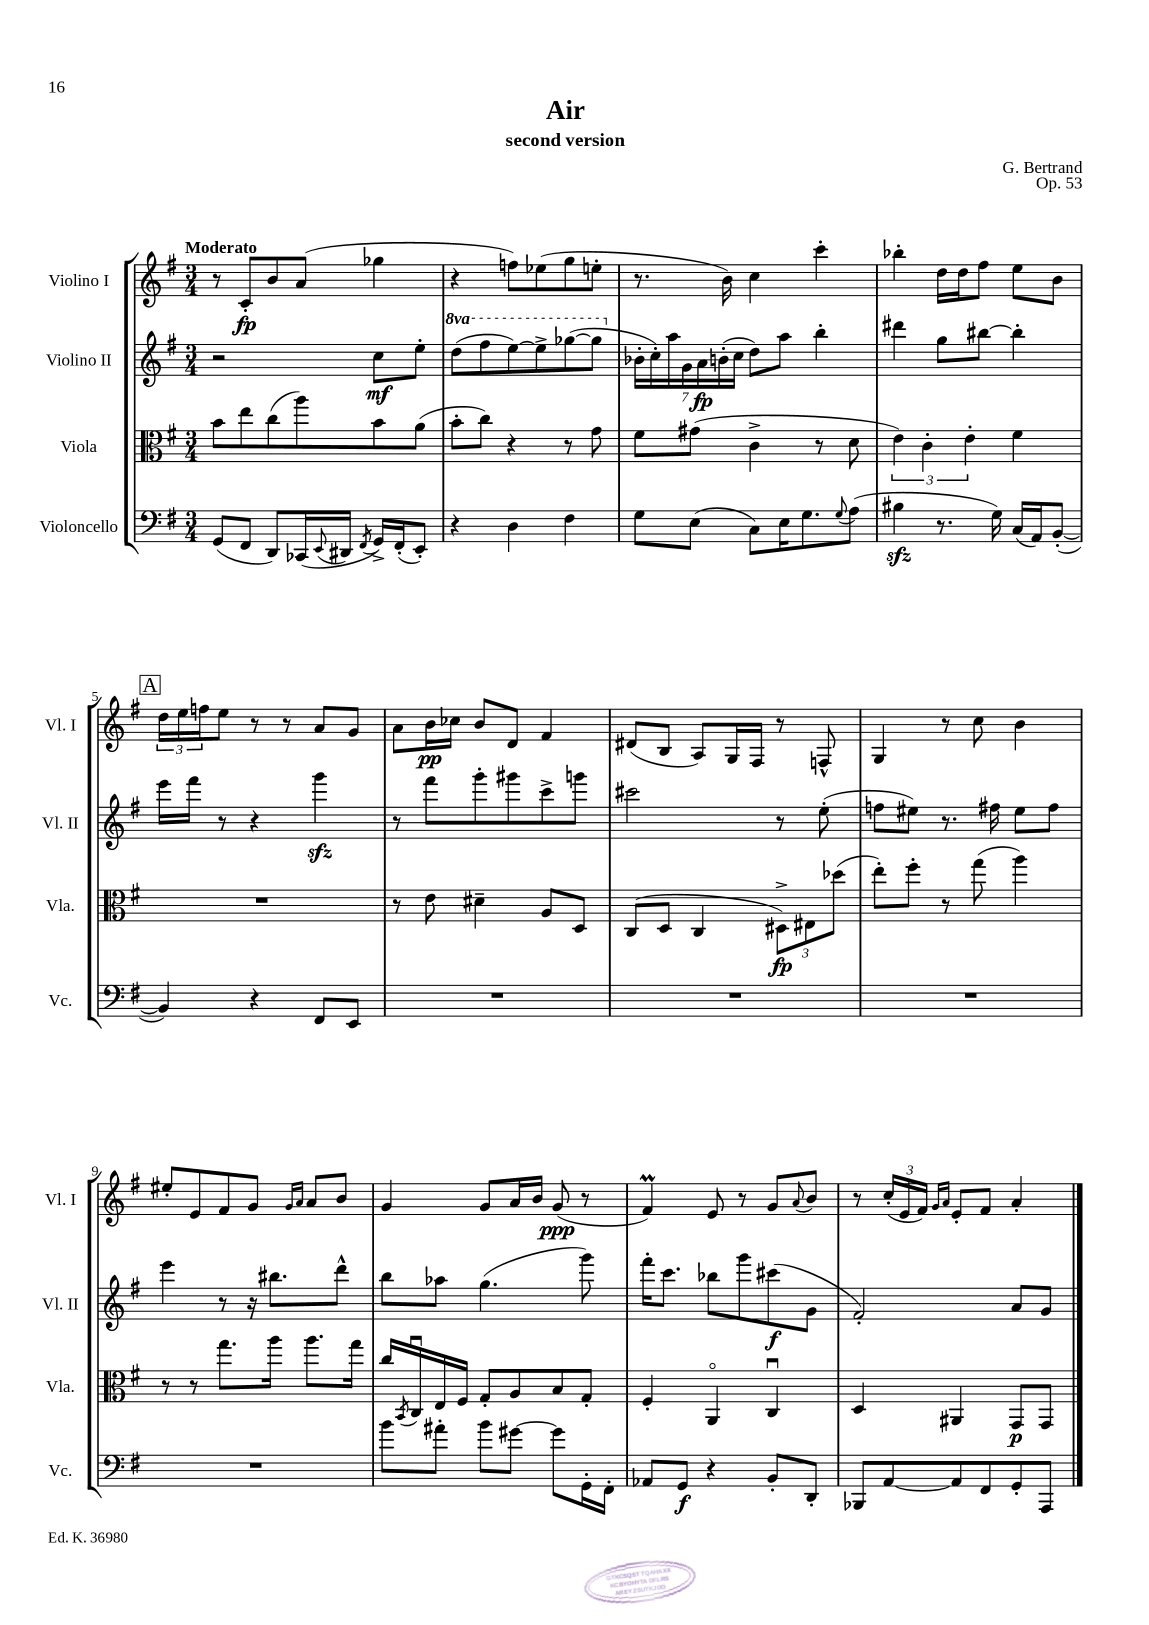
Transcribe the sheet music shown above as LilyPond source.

\header { title = "Air" composer = "G. Bertrand" subtitle = "second version" opus = "Op. 53" }
<<
\new StaffGroup <<
\new Staff = "s0" \with { instrumentName = "Violino I" shortInstrumentName = "Vl. I" } {
    \clef treble \key g \major \numericTimeSignature \time 3/4 \tempo "Moderato"
    r8 c'8-.\fp b'8 a'8( ges''4 |
    r4 f''8) ees''8( g''8 e''8-. |
    r8. b'16) c''4 c'''4-. |
    bes''4-. d''16 d''16 fis''8 e''8 b'8 |
    \mark \markup { \box "A" } \tuplet 3/2 { d''16 e''16 f''16 } e''8 r8 r8 a'8 g'8 |
    a'8 b'16\pp ces''16 b'8 d'8 fis'4 |
    dis'8( b8 a8) g16 fis16 r8 f8-^ |
    g4 r8 c''8 b'4 |
    eis''8-. e'8 fis'8 g'8 \grace { g'16 a'16 } a'8 b'8 |
    g'4 g'8 a'16 b'16 g'8\ppp( r8 |
    fis'4\prall) e'8 r8 g'8 \appoggiatura { a'8 } b'8 |
    r8 \tuplet 3/2 { c''16-.( e'16 fis'16) } \grace { g'16 a'16 } e'8-. fis'8 a'4-. \bar "|." |
}
\new Staff = "s1" \with { instrumentName = "Violino II" shortInstrumentName = "Vl. II" } {
    \clef treble \key g \major \numericTimeSignature \time 3/4 \set Staff.ottavationMarkups = #ottavation-simple-ordinals
    r2 c''8\mf e''8-. |
    \ottava #1 d'''8( fis'''8 e'''8~) e'''8-> ges'''8~( ges'''8 \ottava #0 |
    \tuplet 7/4 { bes'16-. c''16-.) a''16 g'16 a'16\fp b'16-.( c''16 } d''8) a''8 b''4-. |
    dis'''4 g''8 bis''8~ bis''4-. |
    \mark \markup { \box "A" } e'''16 fis'''16 r8 r4 g'''4\sfz |
    r8 fis'''8 g'''8-. gis'''8 c'''8-> g'''8 |
    cis'''2 r8 e''8-.( |
    f''8 eis''8) r8. fis''16 eis''8 fis''8 |
    e'''4 r8 r16 bis''8. d'''8-^ |
    b''8 aes''8 g''4.( g'''8) |
    fis'''16-. c'''8. bes''8 g'''8 cis'''8\f( g'8 |
    fis'2-.) a'8 g'8 \bar "|." |
}
\new Staff = "s2" \with { instrumentName = "Viola" shortInstrumentName = "Vla." } {
    \clef alto \key g \major \numericTimeSignature \time 3/4
    b'8 e''8 c''8( a''8) b'8 a'8( |
    b'8-. c''8) r4 r8 g'8 |
    fis'8 gis'8( c'4-> r8 d'8 |
    \tuplet 3/2 { e'4) c'4-. e'4-. } fis'4 |
    \mark \markup { \box "A" } R2. |
    r8 e'8 dis'4-- a8 d8 |
    c8( d8 c4 \tuplet 3/2 { dis8->\fp) eis8 des''8( } |
    e''8-.) fis''8-. r8 g''8( a''4) |
    r8 r8 g''8. a''16 a''8. g''16 |
    c''16 \acciaccatura { b,8 } c16\downbow e16 fis16 g8-. a8 b8 g8-. |
    fis4-. a,4\flageolet c4\downbow |
    d4 ais,4 g,8\p g,8 \bar "|." |
}
\new Staff = "s3" \with { instrumentName = "Violoncello" shortInstrumentName = "Vc." } {
    \clef bass \key g \major \numericTimeSignature \time 3/4
    g,8( fis,8 d,8) ces,16( \appoggiatura { e,8 } dis,16 \acciaccatura { fis,8 } g,16->) fis,16-.( e,8-.) |
    r4 d4 fis4 |
    g8 e8( c8) e16 g8. \appoggiatura { g8 } a8( |
    bis4\sfz r8. g16) c16( a,16) b,8~-.( |
    \mark \markup { \box "A" } b,4) r4 fis,8 e,8 |
    R2. |
    R2. |
    R2. |
    R2. |
    b'8 ais'8-. b'8 gis'8~ gis'8 g,16-. fis,16-. |
    aes,8 g,8\f r4 b,8-. d,8-. |
    bes,,8 a,8~ a,8 fis,8 g,8-. a,,8 \bar "|." |
}
>>
>>
